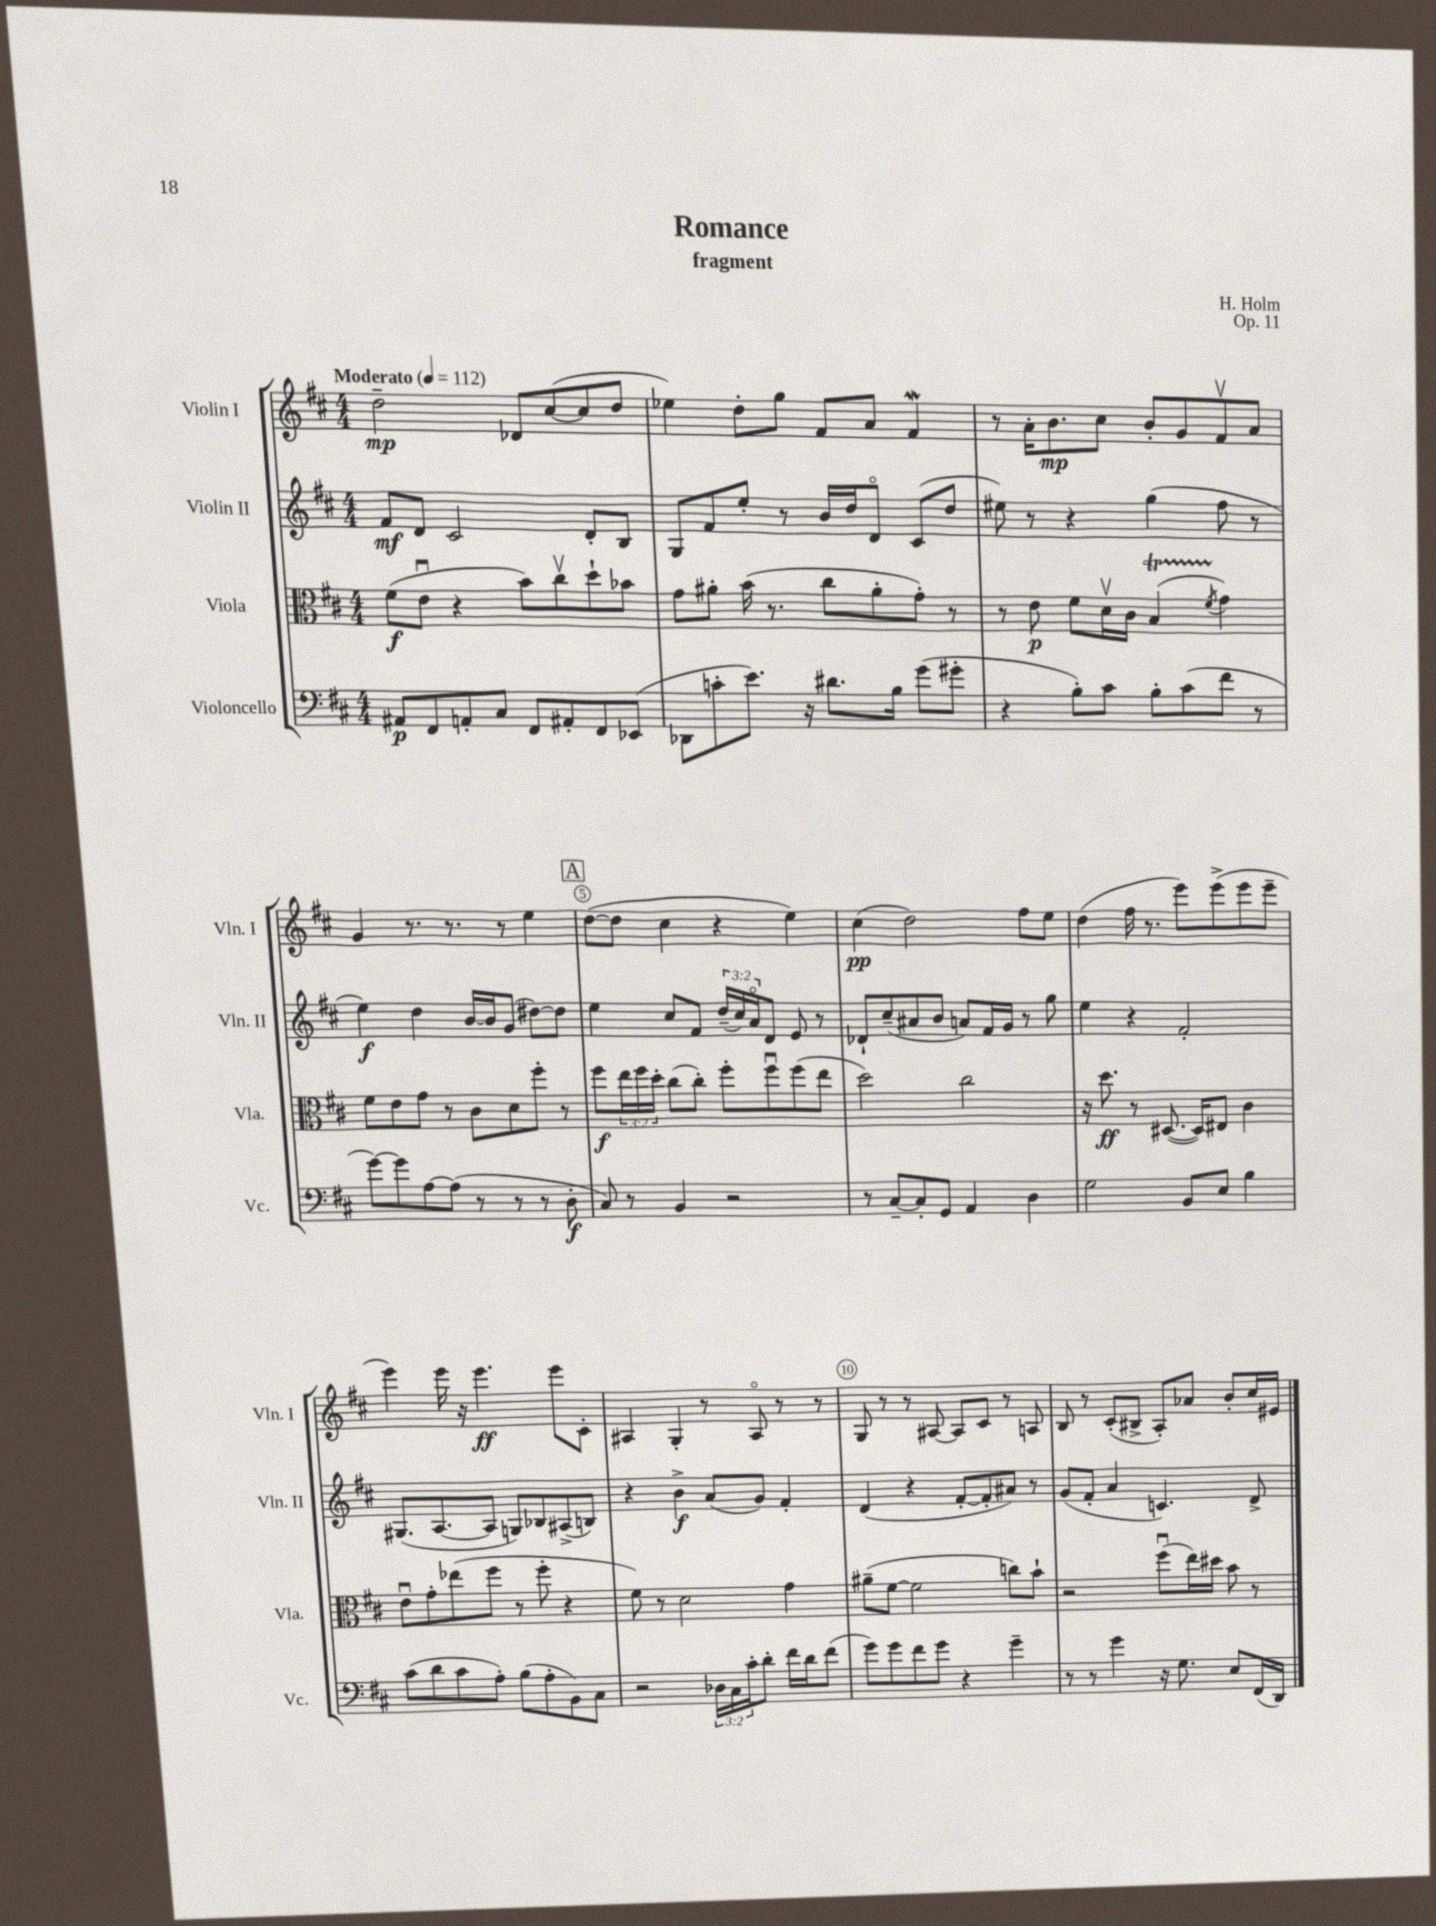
\header { title = "Romance" composer = "H. Holm" subtitle = "fragment" opus = "Op. 11" }
<<
\new StaffGroup <<
\new Staff = "s0" \with { instrumentName = "Violin I" shortInstrumentName = "Vln. I" } {
    \clef treble \key d \major \numericTimeSignature \time 4/4 \tempo "Moderato" 4 = 112
    d''2--\mp des'8 cis''8~( cis''8 d''8 |
    ees''4) d''8-. g''8 fis'8 a'8 fis'4\mordent |
    r8 a'16-. b'8.\mp cis''8 b'8-. g'8 fis'8\upbow a'8 |
    g'4 r8. r8. r8 e''4 |
    \mark \markup { \box "A" } d''8~( d''8 cis''4 r4 e''4) |
    cis''4\pp( d''2) fis''8 e''8 |
    d''4( fis''16 r8. e'''8) e'''8->( e'''8 e'''8-- |
    e'''4) e'''16 r16 e'''4.\ff e'''8 cis'8-. |
    ais4 g4-. r8 ais8\flageolet r8 r8 |
    g8 r8 r8 ais8~ ais8 cis'8 r8 a8 |
    b8 r8 cis'8-.( bis8-> a8-.) aes'8 b'8-. cis''16 eis'16 \bar "|." |
}
\new Staff = "s1" \with { instrumentName = "Violin II" shortInstrumentName = "Vln. II" } {
    \clef treble \key d \major \numericTimeSignature \time 4/4 \override Staff.TupletNumber.text = #tuplet-number::calc-fraction-text
    fis'8\mf d'8 cis'2 d'8-. b8 |
    g8 fis'8 e''8-. r8 b'16 d''16 d'8\flageolet cis'8( d''8 |
    eis''8) r8 r4 g''4( fis''8 r8 |
    e''4\f) d''4 b'16~ b'16 g'8( dis''8~) dis''8 |
    \mark \markup { \box "A" } e''4 cis''8 fis'8 \tuplet 3/2 { d''16--( cis''16) a'16\flageolet } d'8 e'8 r8 |
    des'8-! cis''8--( ais'8 b'8 a'8) fis'16 g'16 r8 g''8 |
    e''4 r4 fis'2-. |
    gis8.( a8.~ a8 g8) bes8 ais8->( b8) |
    r4 b'4->\f a'8( g'8) fis'4-. |
    d'4( r4 fis'8~-. fis'8-. ais'8) r8 |
    g'8( fis'8-. a'4 c'4.) d'8-> \bar "|." |
}
\new Staff = "s2" \with { instrumentName = "Viola" shortInstrumentName = "Vla." } {
    \clef alto \key d \major \numericTimeSignature \time 4/4 \override Staff.TupletNumber.text = #tuplet-number::calc-fraction-text
    fis'8\f( e'8\downbow r4 b'8) cis''8\upbow d''8-! bes'8 |
    g'8 ais'8-. b'16( r8. cis''8 ais'8-. g'8-.) r8 |
    r8 e'8\p fis'8 d'16\upbow cis'16 b4\startTrillSpan( \acciaccatura { fis'8 } g'4\stopTrillSpan) |
    fis'8 e'8 g'8 r8 cis'8 d'8 fis''8-. r8 |
    \mark \markup { \box "A" } fis''8\f \tuplet 3/2 { e''16 fis''16 d''16-. } cis''8( cis''8-.) fis''8-. fis''8\downbow fis''8( e''8 |
    d''2) cis''2 |
    r16 d''8.\ff r8 dis8.~( dis16) eis8 cis'4 |
    e'8\downbow g'8-. ees''8( fis''8 r8 fis''8-. r4 |
    fis'8) r8 d'2 g'4 |
    ais'8--( fis'8~ fis'2 c''8) b'8-! |
    r2 fis''8\downbow( e''16) dis''16 b'8 r8 \bar "|." |
}
\new Staff = "s3" \with { instrumentName = "Violoncello" shortInstrumentName = "Vc." } {
    \clef bass \key d \major \numericTimeSignature \time 4/4 \override Staff.TupletNumber.text = #tuplet-number::calc-fraction-text
    ais,8\p fis,8 a,8-. cis8 fis,8 ais,8-. fis,8 ees,8( |
    des,8 c'8-. e'8.) r16 dis'8. b16 g'8( gis'8-. |
    r4 b8-.) cis'8 b8-. cis'8( fis'8 r8 |
    g'8~) g'8 a8~ a8( r8 r8 r8 d8-.\f |
    \mark \markup { \box "A" } cis8) r8 b,4 r2 |
    r8 cis8~-- cis8-. g,8 a,4 d4 |
    g2 b,8 e8 b4 |
    cis'8( d'8 cis'8 a8-.) b8( a8-. b,8) cis8 |
    r2 \tuplet 3/2 { des16 cis16 cis'16-. } d'8-. fis'16 d'16 fis'8( |
    g'8) g'8 fis'8 g'8 r4 g'4-- |
    r8 r8 g'4 r16 g8. e8 fis,16( d,16) \bar "|." |
}
>>
>>
\layout { \context { \Score \override BarNumber.break-visibility = ##(#f #t #t) barNumberVisibility = #(every-nth-bar-number-visible 5) \override BarNumber.stencil = #(make-stencil-circler 0.1 0.3 ly:text-interface::print) } }
